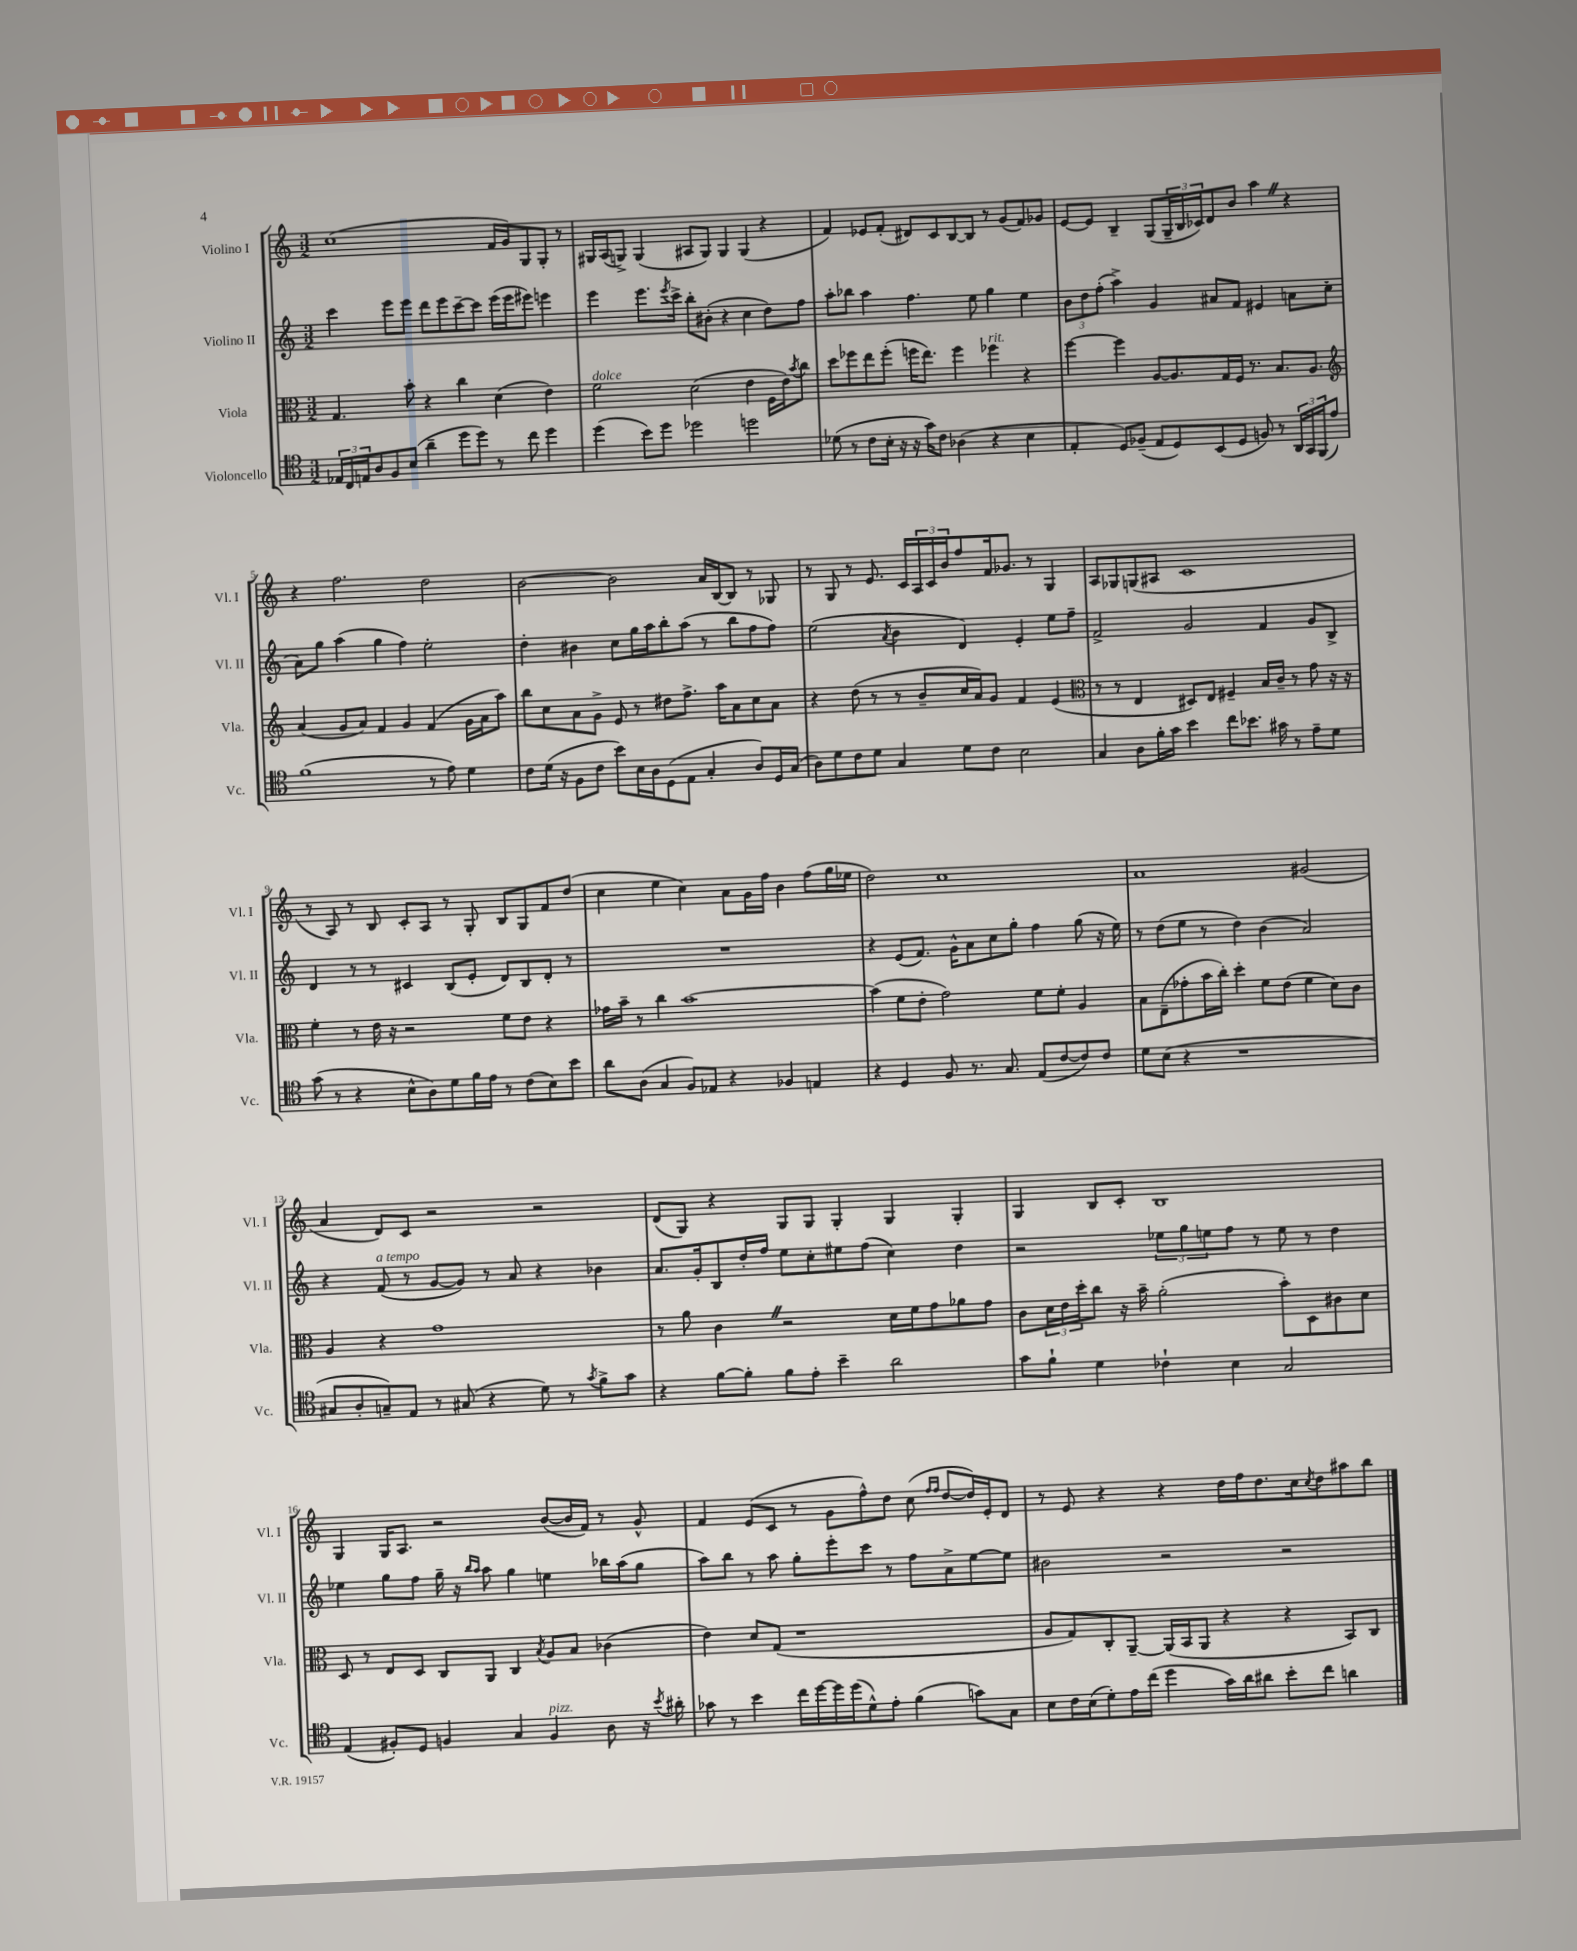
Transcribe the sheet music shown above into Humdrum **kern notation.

**kern	**kern	**kern	**kern
*staff4	*staff3	*staff2	*staff1
*clefC4	*clefC3	*clefG2	*clefG2
*k[]	*k[]	*k[]	*k[]
*M3/2	*M3/2	*M3/2	*M3/2
24E-	4.G	4ccc	(1cc
24C	.	.	.
24E	.	.	.
8A	.	.	.
8F	.	8eee	.
(8B	8b'	8eee	.
4a~	4r	8ddd	.
.	.	8eee	.
8dd	4cc	[8ccc~	.
8dd)	.	8ccc]	.
8r	(4d	(16eee	16f
.	.	16eee	16g)
8cc	.	8eee#)	8G
4dd	4e)	4eee	8G'
.	.	.	8r
=	=	=	=
(4dd	2f	4eee	16G#
.	.	.	(16A
.	.	.	8G^)
8b)	.	8.eee	(4G
8dd	.	.	.
.	.	8qeee	.
.	.	16ccc^	.
2dd-	(2d	8bb'	8A#
.	.	(8b#'	8G)
.	.	4r	4G
2dd	4e	4cc	(4G
.	16F	8dd)	4r
.	16e)	.	.
.	8qb	.	.
.	8cc	8ff	.
=	=	=	=
(8d-	8dd	8aa'	4f)
8r	8ff-	8bb-	.
8c	8ee	4aa	8e-
16B'	(8ff-'	.	(8f'
16r	.	.	.
16r	16ff	4.ff	8d#)
16g)	8.ee)	.	.
8c	.	.	8c
(4A-	4ff	.	[8B
.	.	8ee	8B]
4r	4ff-	4gg	8r
.	.	.	(8g
4B	4r	4ee	8f)
.	.	.	8g-
=	=	=	=
4E'	[4ff	12b	[8e
.	.	12dd	.
.	.	.	8e]
.	.	(12ff'	.
8D)	4ff]	4aa^)	4B~
(8F-~	.	.	.
8E	[8A	4g	(8G
8D)	8.A]	.	24G~
.	.	.	24B
.	.	.	24c-)
(8BB	.	8a#	8d
.	16G	.	.
8D	16F	8f	8b
.	8.r	.	.
8F)	.	4e#	4aa
8r	8.B	.	.
24AA	.	8a	4r
24GG	.	.	.
.	8.A	.	.
(24FF	.	.	.
8e)	.	(8cc	.
=	=	=	=
*	*clefG2	*	*
(1f	(4a	8a)	4r
.	.	8gg	.
.	8g	(4aa	2.ff
.	8a)	.	.
.	4f	4gg	.
.	4g	4ff)	.
8r	(4f	2ee'	2dd
8e)	.	.	.
4d	16g	.	.
.	16a	.	.
.	8aa)	.	.
=	=	=	=
8c	8bb	4dd'	[2b
(16d	8cc	.	.
16r	.	.	.
8F	8a	4b#	.
8c	8g^	.	.
8b)	8e	8cc	2b]
16B	8r	16gg	.
16A	.	16aa	.
(8D	8dd#	8bb'	.
8E	8.ff^	(8aa	.
4G'	.	8r	16a
.	16aa	.	[16B
.	8a	8bb	8B]
8A)	8cc	8ff	8r
16D	8a	8ff)	8G-
(16G	.	.	.
=	=	=	=
8A)	4r	(2ee	8r
8d	.	.	8G
8c	(8dd	.	8r
8d	8r	.	8.e
.	.	8qa	.
4G	8r	4b	.
.	.	.	16c
.	8b~	.	24A
.	.	.	24c
.	.	.	24b
8d	16cc	4d)	8ff
.	16a)	.	.
8c	8g	.	16f
.	.	.	8.g-
2B	4f	4e'	.
.	.	.	8r
.	(4e	8ee	4G
.	.	8ff~	.
=	=	=	=
*	*clefC3	*	*
4G	8r	2f^	8A
.	8r	.	8G-
8A	4E	.	(8G
16f'	.	.	8A#
16g	.	.	.
4b	8D#)	2g	1c
.	8E	.	.
8cc	4F#~	.	.
8.b-	.	.	.
.	16B	4f	.
16g#	16c~	.	.
8r	8r	.	.
8e~	8g	8g	.
8d	16r	8B^	.
.	16r	.	.
=	=	=	=
(8g	4f'	4d	8r
8r	.	.	8A)
4r	8r	8r	8r
.	16e	8r	8B
.	16r	.	.
8B^^	2r	4c#	8c'
8A)	.	.	8A
8d	.	(8B	8r
16f	.	8e'	8G'
16e	.	.	.
8r	8f	8d)	8B
(8c	8e	8B	8G
8B)	4r	8d'	8f
8b	.	8r	(8dd
=	=	=	=
8a	16g-	1.r	4cc
.	16b~	.	.
(8A	8r	.	.
4G	4cc	.	4ee
8F)	[1b	.	4cc)
8E-	.	.	.
4r	.	.	8a
.	.	.	16g
.	.	.	16ff
4F-	.	.	4b
4E	.	.	(8ff
.	.	.	16gg
.	.	.	16ee-
=	=	=	=
4r	(4b]	4r	2dd)
4D	8f	(8e	.
.	8e'	8.f)	.
8F	2g)	.	1cc
.	.	16g^^	.
8.r	.	8a	.
.	.	8cc	.
8.G	.	.	.
.	.	8gg'	.
(8E	8f	4ff	.
[8c	8f'	.	.
8c])	4A	(8gg	.
8c	.	16r	.
.	.	16ee)	.
=	=	=	=
8d	8B	8r	1a
(8B	(8E~	(8dd	.
4r	8g-'	8ee	.
.	16b	8r	.
.	16cc')	.	.
1r	4dd'	4dd)	.
.	8f	(4b	.
.	(8e	.	.
.	4f	2a)	(2g#
.	8d)	.	.
.	8c	.	.
=	=	=	=
8G#	4A	4r	4a
8A'	.	.	.
8G~)	4r	(8f	8d)
8E	.	8r	8c
8r	1g	[8g	2r
(8G#	.	8g])	.
4r	.	8r	.
.	.	8a	.
8d)	.	4r	2r
8r	.	.	.
8qg	.	.	.
8f^	.	4b-	.
8g	.	.	.
=	=	=	=
4r	8r	8.a	(8d
.	8a	.	8G)
.	.	16g'	.
[8f	4c	8B	4r
8f']	.	16dd'	.
.	.	16ff	.
8f	2r	8ee	8G
8e'	.	8cc'	8G
4b~	.	8ee#	4G'
.	.	(8ff	.
2a	16d	4cc)	4G
.	16f	.	.
.	8g	.	.
.	8a-	4dd	4G'
.	8g	.	.
=	=	=	=
8g	8c	2r	4G
8f`	24d	.	.
.	24e	.	.
.	24dd'	.	.
4d	8cc	.	8B
.	16r	.	8c'
.	16b~	.	.
4c-`	(2a'	12ee-	1B
.	.	12gg	.
.	.	12ee	.
4B	.	8ff	.
.	.	8r	.
2G	8b')	8ee	.
.	8D	8r	.
.	8c#	4dd	.
.	8d	.	.
=	=	=	=
(4E	8D	4ee-	4G
.	8r	.	.
8F#')	8E	8gg	16G
.	.	.	8.A
8D	8D	8ff	.
4F	8C	16gg~	2r
.	.	16r	.
.	.	16qqbb	.
.	.	16qqaa	.
.	8AA	8aa	.
4G	4C	4gg	.
.	8qB	.	.
4F	8A	4ee	([8b
.	8B	.	16b]
.	.	.	16f)
8A	(4c-	16bb-	8r
.	.	(16aa	.
16r	.	8gg	8g^^
8qb	.	.	.
16a#'	.	.	.
=	=	=	=
8g-	4e)	8aa)	4f
8r	.	8bb	.
4b	8d	8r	(8e
.	(8G	8aa	8c
16cc	1r	8gg'	8r
[16dd	.	.	.
16dd]	.	8eee'	8g
(16dd	.	.	.
8d^^)	.	8ccc	8ff^^)
8e'	.	8r	8dd
(4f	.	8ff	(8cc
.	.	.	16qqff
.	.	.	16qqff
.	.	8a^	[8dd
8g)	.	[8ee	16dd])
.	.	.	16e'
8G	.	8ee]	8d
=	=	=	=
8B	8A	2b#	8r
16c	8G)	.	8e
(16B	.	.	.
8d')	8C'	.	4r
16e	[8AA~	.	.
(16cc	.	.	.
4dd	(16AA]	2r	4r
.	16BB	.	.
.	8AA	.	.
16g)	4r	.	16dd
16a	.	.	16ff
8a#	.	.	8.dd
8b'	4r	2r	.
.	.	.	16cc
.	.	.	8qcc
8cc	.	.	8dd
4a	8BB)	.	8aa#
.	8C	.	8bb
==	==	==	==
*-	*-	*-	*-
